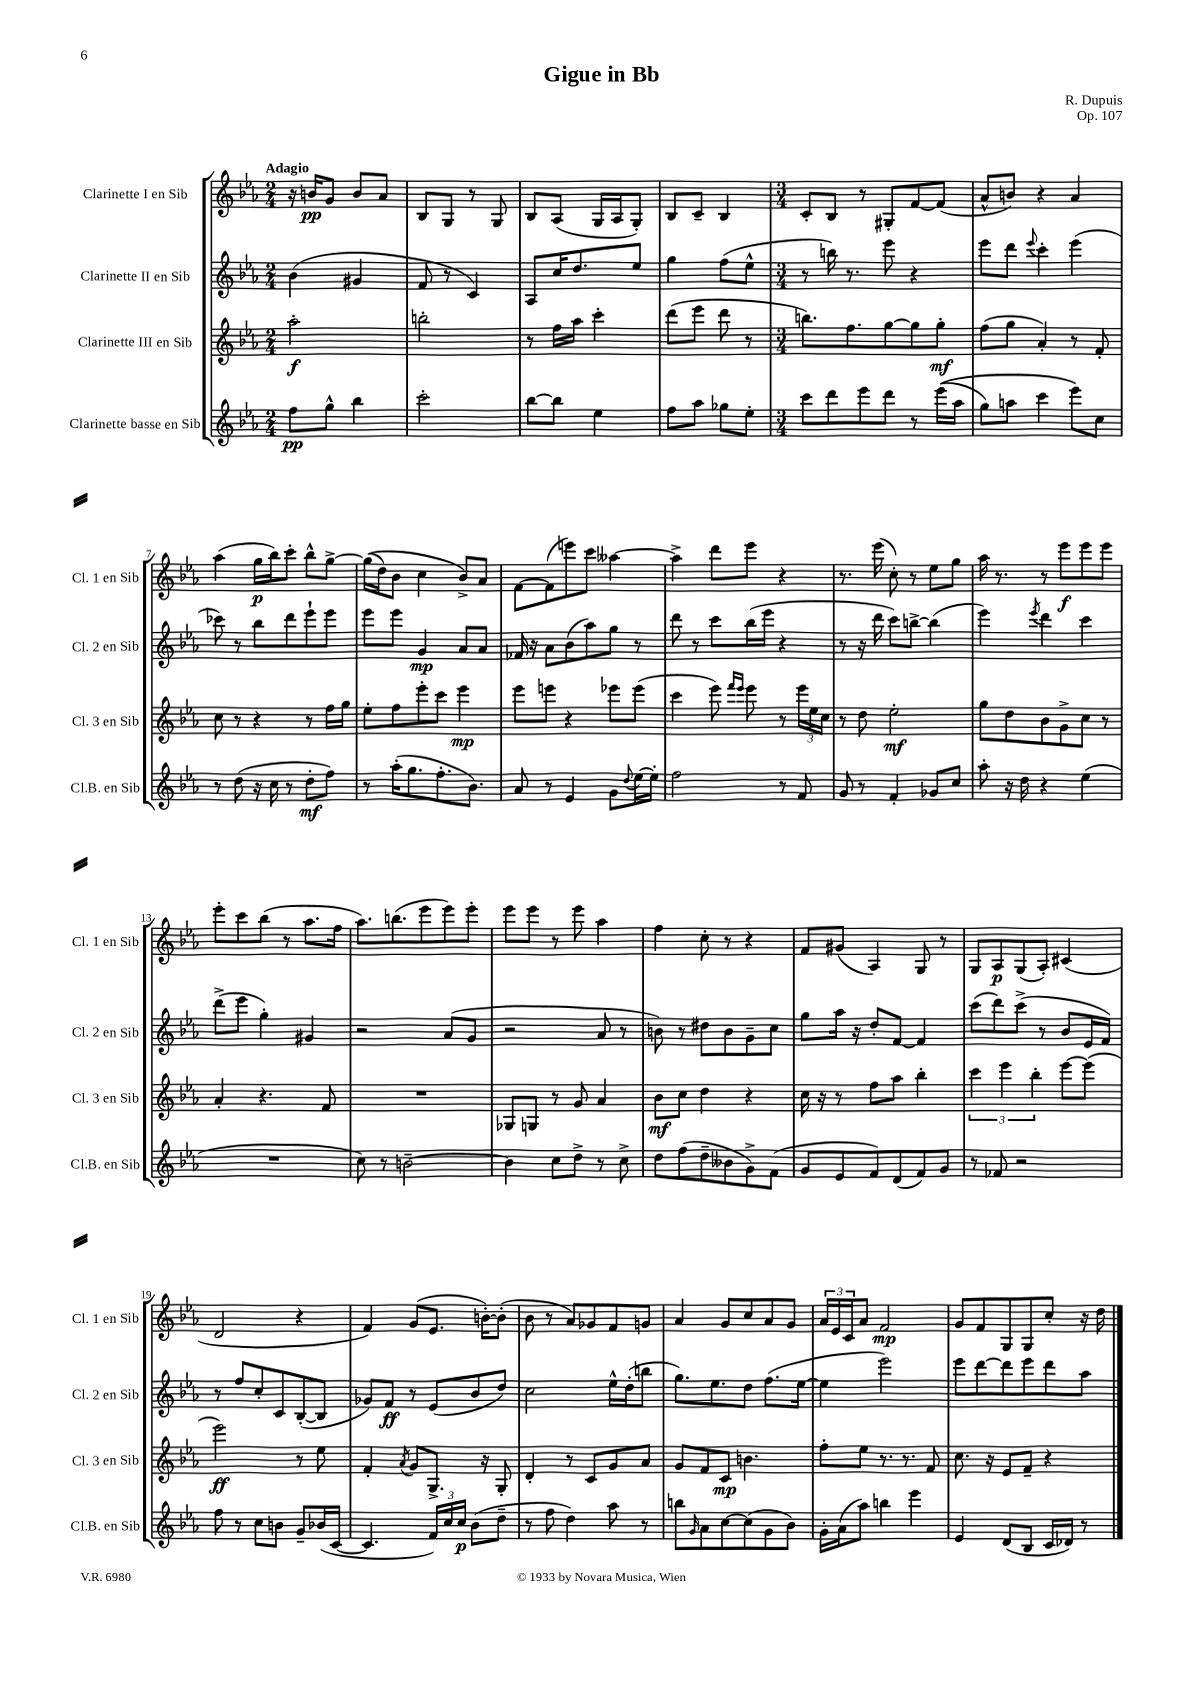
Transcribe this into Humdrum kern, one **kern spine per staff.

**kern	**dynam	**kern	**dynam	**kern	**dynam	**kern	**dynam
*part4	*part4	*part3	*part3	*part2	*part2	*part1	*part1
*staff4	*staff4	*staff3	*staff3	*staff2	*staff2	*staff1	*staff1
*I"Clarinette basse en Sib	*	*I"Clarinette III en Sib	*	*I"Clarinette II en Sib	*	*I"Clarinette I en Sib	*
*I'Cl.B. en Sib	*	*I'Cl. 3 en Sib	*	*I'Cl. 2 en Sib	*	*I'Cl. 1 en Sib	*
*clefG2	*	*clefG2	*	*clefG2	*	*clefG2	*
*k[b-e-a-]	*	*k[b-e-a-]	*	*k[b-e-a-]	*	*k[b-e-a-]	*
*M2/4	*	*M2/4	*	*M2/4	*	*M2/4	*
=1	=1	=1	=1	=1	=1	=1	=1
!	!	!	!	!	!	!LO:TX:a:B:t=Adagio	!
8ff\L	pp	2aa-'\	f	(4b-\	.	16r	.
.	.	.	.	.	.	16bn/KL	pp
8gg^^\J	.	.	.	.	.	8g/J	.
4bb-\	.	.	.	4g#X/	.	8b/L	.
.	.	.	.	.	.	8a-/J	.
=2	=2	=2	=2	=2	=2	=2	=2
2ccc'\	.	2bbn'\	.	8f/	.	8B-/L	.
.	.	.	.	8r	.	8G/J	.
.	.	.	.	4c/)	.	8r	.
.	.	.	.	.	.	8G/	.
=3	=3	=3	=3	=3	=3	=3	=3
[8bb-\L	.	8r	.	8A-/L	.	8B-/L	.
8bb-\J]	.	16ff\LL	.	16cc/K	.	(8A-/J	.
.	.	16aa-\JJ	.	8.dd/	.	.	.
4ee-\	.	4ccc'\	.	.	.	16G/LL	.
.	.	.	.	.	.	16A-/J	.
.	.	.	.	8ee-/J	.	8G'/J)	.
=4	=4	=4	=4	=4	=4	=4	=4
8ff\L	.	(8ddd\L	.	4gg\	.	8B-/L	.
8aa-\J	.	8eee-\J	.	.	.	8c~/J	.
8gg-X\L	.	8ddd\	.	(8ff\L	.	4B-/	.
8ee-'\J	.	8r	.	8ee-^^\J	.	.	.
=5	=5	=5	=5	=5	=5	=5	=5
*M3/4	*	*M3/4	*	*M3/4	*	*M3/4	*
8ccc\L	.	8.bbn\L)	.	8r	.	8c'/L	.
8ddd\	.	.	.	16bbn\)	.	8B-/J	.
.	.	8.ff\	.	8.r	.	.	.
8eee-\	.	.	.	.	.	8r	.
8ddd\J	.	[8gg\	.	8eee-\	.	8G#X'/L	.
8r	.	8gg\]	.	4r	.	[8f/	.
((16eee-\LL	.	8gg'\J	mf	.	.	(8f/J]	.
16aa-\JJ	.	.	.	.	.	.	.
=6	=6	=6	=6	=6	=6	=6	=6
8gg\L)	.	(8ff\L	.	8eee-\L	.	8a-^^/L	.
8aan\J	.	8gg\J	.	8ddd\J	.	8bn/J)	.
.	.	.	.	8qqeee-/	.	.	.
4ccc\	.	4a-'/)	.	4ccc'\	.	4r	.
8eee-\L)	.	8r	.	(4eee-\	.	4a-/	.
8cc\J	.	8f'/	.	.	.	.	.
!!LO:LB:g=z
=7	=7	=7	=7	=7	=7	=7	=7
8r	.	8cc\	.	8ccc-X\)	.	(4aa-\	.
(8dd\	.	8r	.	8r	.	.	.
16r	.	4r	.	8bb-\L	.	16gg\LL	p
16cc\	.	.	.	.	.	16bb-\J)	.
8r	.	.	.	8ddd\	.	8ccc'\J	.
8dd'\L	mf	8r	.	8eee-`\	.	8bb-^^\L	.
8ff\J)	.	16ff\LL	.	8eee-\J	.	[8gg^\J	.
.	.	16gg\JJ	.	.	.	.	.
=8	=8	=8	=8	=8	=8	=8	=8
8r	.	8ee-'\L	.	8eee-\L	.	((16gg\LL]	.
.	.	.	.	.	.	16dd\J)	.
(16aa-'\KL	.	8ff\	.	8eee-\J	.	8b-\J	.
8.gg\	.	.	.	.	.	.	.
.	.	8eee-'\	.	4g/	mp	4cc\	.
8.ff'\	.	8ccc\J	.	.	.	.	.
.	.	4eee-\	mp	8a-/L	.	8b-^/L)	.
8.b-\J)	.	.	.	.	.	.	.
.	.	.	.	8a-/J	.	8a-/J	.
=9	=9	=9	=9	=9	=9	=9	=9
8a-/	.	8eee-\L	.	16f-X/	.	[8f\L	.
.	.	.	.	16r	.	.	.
8r	.	8eeen\J	.	8a-\L	.	(8f\]	.
4e-/	.	4r	.	(8b-\	.	8eeen\)	.
.	.	.	.	8aa-\)	.	8ccc\J	.
8g\L	.	8eee-X\L	.	8gg\J	.	[4aa--X\	.
8qqdd/	.	.	.	.	.	.	.
[16ee-\L	.	(8eee-\J	.	8r	.	.	.
16ee-'\JJ]	.	.	.	.	.	.	.
=10	=10	=10	=10	=10	=10	=10	=10
2ff\	.	4ccc\	.	8ddd\	.	4aa--^\]	.
.	.	.	.	8r	.	.	.
.	.	8eee-\)	.	8ccc\L	.	8ddd\L	.
.	.	16qqfff/LL	.	.	.	.	.
.	.	16qqeee-/JJ	.	.	.	.	.
.	.	8eee-\	.	(16bb-\L	.	8eee-\J	.
.	.	.	.	16eee-\JJ	.	.	.
8r	.	8r	.	4r	.	4r	.
8f/	.	24eee-\LL	.	.	.	.	.
.	.	24ee-\	.	.	.	.	.
.	.	24cc\JJ	.	.	.	.	.
=11	=11	=11	=11	=11	=11	=11	=11
8g/	.	8r	.	8r	.	8.r	.
8r	.	8dd\	.	16r	.	.	.
.	.	.	.	16ddd\	.	(16eee-\	.
4f'/	.	2ee-'\	mf	8ccc\L)	.	8cc'\)	.
.	.	.	.	[8bbn^\J	.	8r	.
8g-X/L	.	.	.	(4bb\]	.	8ee-\L	.
8cc/J	.	.	.	.	.	8gg\J	.
=12	=12	=12	=12	=12	=12	=12	=12
8aa-'\	.	8gg\L	.	4eee-\)	.	16aa-\	.
.	.	.	.	.	.	8.r	.
16r	.	8dd\	.	.	.	.	.
16dd\	.	.	.	.	.	.	.
.	.	.	.	8qeee-/	.	.	.
4r	.	8b-\	.	4ddd\	.	8r	.
.	.	8g^\	.	.	.	8eee-\L	f
(4ee-\	.	8cc\J	.	4ccc\	.	8eee-\	.
.	.	8r	.	.	.	8eee-\J	.
!!LO:LB:g=z
=13	=13	=13	=13	=13	=13	=13	=13
2.r	.	4a-'/	.	(8ddd^\L	.	8eee-'\L	.
.	.	.	.	8eee-\J	.	8ccc\	.
.	.	4.r	.	4gg'\)	.	(8bb-\J	.
.	.	.	.	.	.	8r	.
.	.	.	.	4g#X/	.	8.aa-\L	.
.	.	8f/	.	.	.	.	.
.	.	.	.	.	.	16ff\Jk	.
=14	=14	=14	=14	=14	=14	=14	=14
8cc\)	.	2.r	.	2r	.	8.aa-\L)	.
8r	.	.	.	.	.	.	.
.	.	.	.	.	.	(8.bbn\	.
[2bn~\	.	.	.	.	.	.	.
.	.	.	.	.	.	8eee-\	.
.	.	.	.	(8a-/L	.	8eee-\)	.
.	.	.	.	8g/J	.	8eee-'\J	.
=15	=15	=15	=15	=15	=15	=15	=15
4b\]	.	8G-X/L	.	2r	.	8eee-\L	.
.	.	8Gn/J	.	.	.	8eee-\J	.
8cc\L	.	8r	.	.	.	8r	.
8dd^\J	.	8g/	.	.	.	8eee-\	.
8r	.	4a-/	.	8a-/	.	4aa-\	.
8cc^\	.	.	.	8r	.	.	.
=16	=16	=16	=16	=16	=16	=16	=16
8dd\L	.	8b-\L	mf	8bn\)	.	4ff\	.
(8ff\	.	8cc\J	.	8r	.	.	.
8dd~\	.	4dd\	.	8dd#X\L	.	8cc'\	.
8b--X\	.	.	.	8b\	.	8r	.
8g^\)	.	4r	.	8g~\	.	4r	.
(8f\J	.	.	.	8cc\J	.	.	.
=17	=17	=17	=17	=17	=17	=17	=17
8g/L	.	16cc\	.	8gg\L	.	8f/L	.
.	.	16r	.	.	.	.	.
8e-/	.	8r	.	16aa-\Jk	.	(8g#X/J	.
.	.	.	.	16r	.	.	.
8f/)	.	8ff\L	.	8dd'/L	.	4A-/)	.
(8d/	.	8aa-\J	.	[8f/J	.	.	.
8f/)	.	4bb-'\	.	4f/]	.	8G/	.
8g/J	.	.	.	.	.	8r	.
=18	=18	=18	=18	=18	=18	=18	=18
8r	.	6ccc\	.	(8ccc\L	.	8G/L	.
8f-X/	.	.	.	8ddd\)	.	8A-/	p
.	.	6eee-\	.	.	.	.	.
2r	.	.	.	(8ccc^\J	.	(8G/	.
.	.	6bb-'\	.	.	.	.	.
.	.	.	.	8r	.	8A-'/J)	.
.	.	[8eee-\L	.	8b-/L	.	(4c#X/	.
.	.	(8eee-\J]	.	16e-/L	.	.	.
.	.	.	.	16f/JJ)	.	.	.
!!LO:LB:g=z
=19	=19	=19	=19	=19	=19	=19	=19
8ff\	.	2eee-\)	ff	8r	.	2d/	.
8r	.	.	.	8ff/L	.	.	.
8cc\L	.	.	.	8cc'/	.	.	.
8bn\J	.	.	.	8c/	.	.	.
8g~/L	.	8r	.	([8B-'/	.	4r	.
(16b-X/L	.	8ee-\	.	8B-/J]	.	.	.
[16c/JJ	.	.	.	.	.	.	.
=20	=20	=20	=20	=20	=20	=20	=20
4.c/]	.	4f'/	.	8g-X/L)	.	4f/)	.
.	.	.	.	8f/J	ff	.	.
.	.	8qa-/	.	.	.	.	.
.	.	8g/L	.	8r	.	(8g/L	.
24f/LL)	.	8.G^/J	.	(8e-/L	.	8.e-/J	.
24cc/	.	.	.	.	.	.	.
24cc/JJ	p	.	.	.	.	.	.
(8b-\L	.	.	.	8b-/	.	.	.
.	.	16r	.	.	.	[16bn'\KL)	.
8dd~\J	.	8G'/	.	8dd/J)	.	(8b'\J]	.
=21	=21	=21	=21	=21	=21	=21	=21
8r	.	4d'/	.	2cc\	.	8b-\	.
8ff\	.	.	.	.	.	8r	.
4dd\)	.	8r	.	.	.	8a-/L)	.
.	.	8c/L	.	.	.	8g-X/	.
8aa-\	.	8g/	.	16ee-^^\LL	.	8f/	.
.	.	.	.	(16dd'\J	.	.	.
8r	.	8a-/J	.	8bbn\J	.	8gn/J	.
=22	=22	=22	=22	=22	=22	=22	=22
8bbn\L	.	8g/L	.	8.gg\L)	.	4a-/	.
16qqg/	.	.	.	.	.	.	.
8a-\	.	8f/	.	.	.	.	.
.	.	.	.	8.ee-\	.	.	.
[8cc\	.	8c/J	mp	.	.	8g/L	.
(8cc\]	.	4.bn\	.	8dd\J	.	8cc/	.
8g\	.	.	.	(8.ff\L	.	8a-/	.
8b-\J)	.	.	.	.	.	8g/J	.
.	.	.	.	[16ee-\Jk	.	.	.
=23	=23	=23	=23	=23	=23	=23	=23
16g'\LL	.	8ff'\L	.	4ee-\]	.	24a-/LL	.
.	.	.	.	.	.	24e-/	.
(16a-\J	.	.	.	.	.	.	.
.	.	.	.	.	.	24c/J	.
8aa-\J)	.	8ee-\J	.	.	.	8a-/J	.
4bbn\	.	8.r	.	2eee-\)	.	2f/	mp
.	.	8.r	.	.	.	.	.
4eee-\	.	.	.	.	.	.	.
.	.	8f/	.	.	.	.	.
=24	=24	=24	=24	=24	=24	=24	=24
4e-/	.	8.cc\	.	8eee-\L	.	8g/L	.
.	.	.	.	[8ddd\	.	8f/	.
.	.	16r	.	.	.	.	.
(8d/L	.	8e-/L	.	8ddd\]	.	8G/	.
8B-/J	.	8f~/J	.	8eee-\	.	8G/	.
16c/LL	.	4r	.	8ddd\	.	8cc'/J	.
16d-X/JJ)	.	.	.	.	.	.	.
8r	.	.	.	8aa-\J	.	16r	.
.	.	.	.	.	.	16dd\	.
==	==	==	==	==	==	==	==
*-	*-	*-	*-	*-	*-	*-	*-
